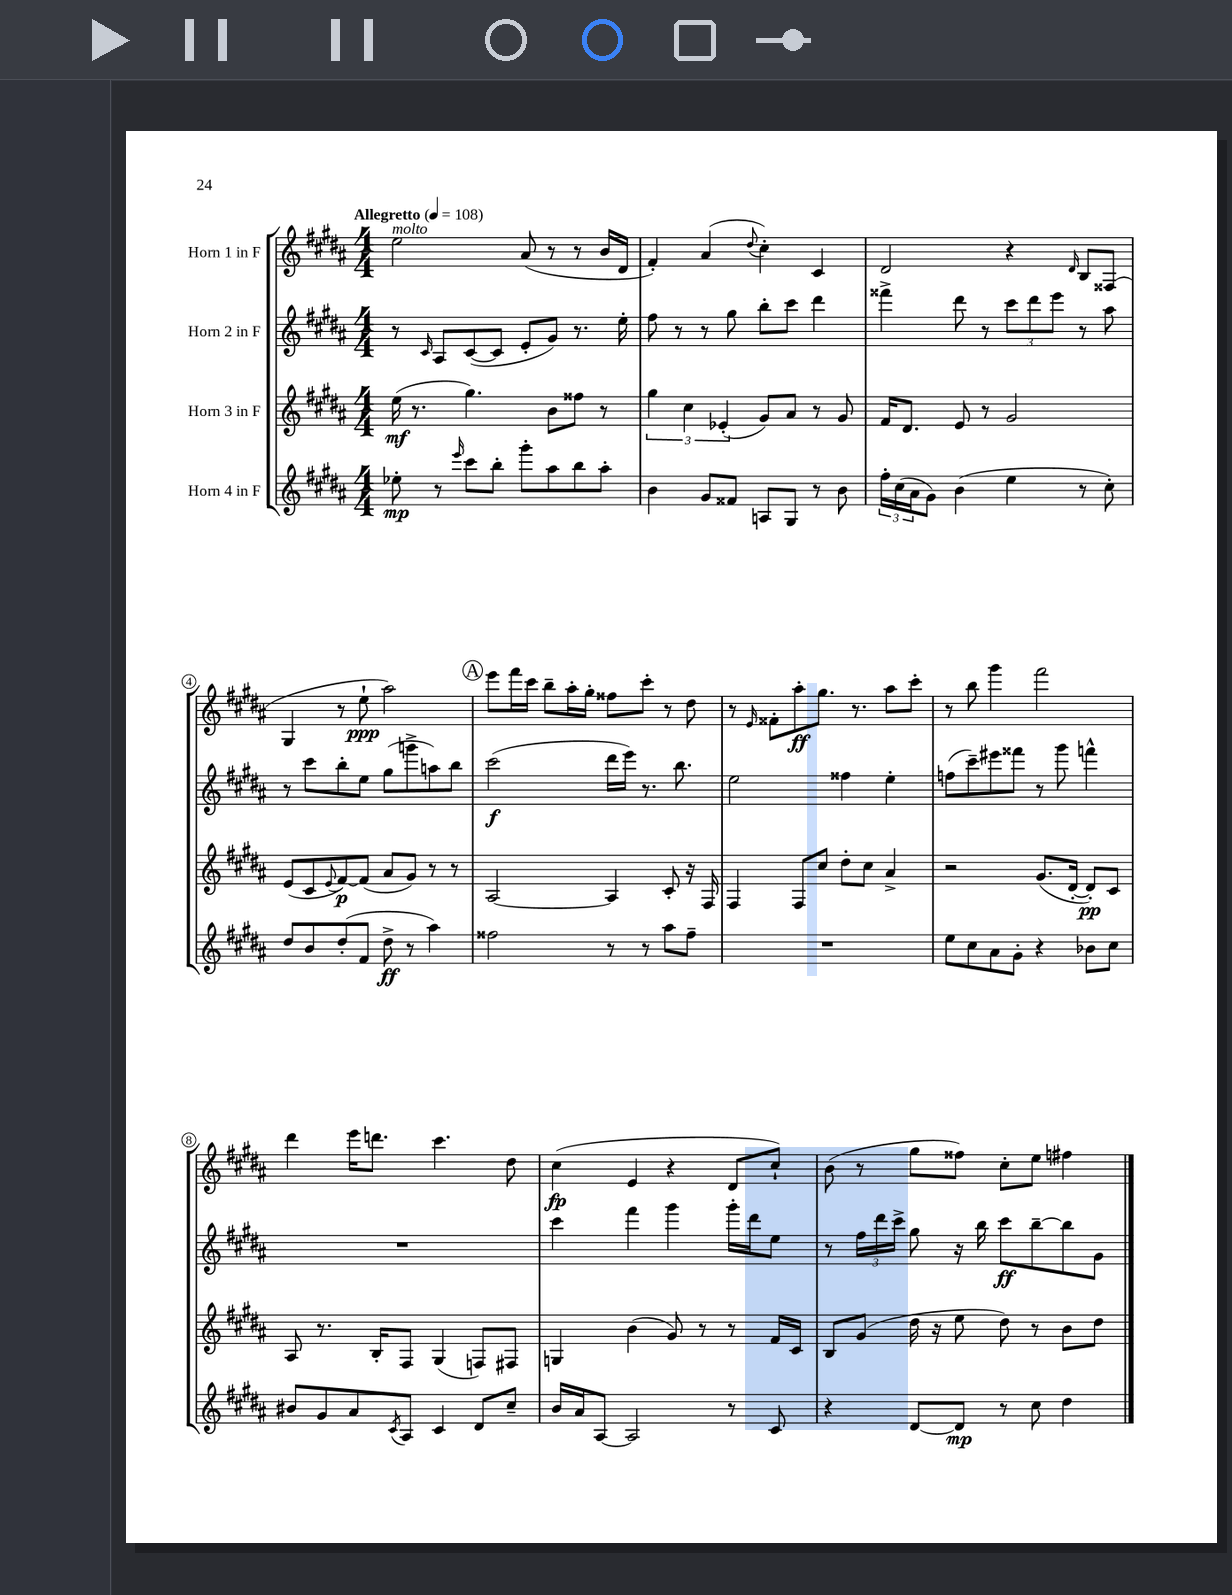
<<
\new StaffGroup <<
\new Staff = "s0" \with { instrumentName = "Horn 1 in F" } {
    \clef treble \key b \major \numericTimeSignature \time 4/4 \tempo "Allegretto" 4 = 108
    e''2^\markup { \italic "molto" } ais'8( r8 r8 b'16 dis'16 |
    fis'4-.) ais'4( \appoggiatura { dis''8 } cis''4-.) cis'4 |
    dis'2 r4 \grace { dis'16 } b8 fisis8( |
    gis4 r8 e''8-!\ppp ais''2) |
    \mark \markup { \circle "A" } e'''8 fis'''16 cis'''16 b''8-- ais''16-. gis''16-. fisis''8 cis'''8-. r8 dis''8 |
    r8 \grace { e'16 } fisis'8-. ais''8-.\ff gis''8. r8. ais''8 cis'''8-. |
    r8 b''8 gis'''4 fis'''2 |
    dis'''4 e'''16 d'''8. cis'''4. dis''8 |
    cis''4\fp( e'4 r4 dis'8 cis''8-!) |
    b'8( r8 gis''8 fisis''8) cis''8-. e''8 fis''4 \bar "|." |
}
\new Staff = "s1" \with { instrumentName = "Horn 2 in F" } {
    \clef treble \key b \major \numericTimeSignature \time 4/4
    r8 \grace { cis'16 } ais8 cis'8~( cis'8 e'8-. gis'8) r8. e''16-. |
    fis''8 r8 r8 gis''8 b''8-. cis'''8 dis'''4 |
    fisis'''4-> dis'''8 r8 \tuplet 3/2 { cis'''8 dis'''8 e'''8 } r8 ais''8 |
    r8 cis'''8 b''8-. e''8 gis''8( g'''8-> a''8) b''8 |
    \mark \markup { \circle "A" } cis'''2\f( dis'''16 e'''16) r8. b''8. |
    e''2 fisis''4 e''4-. |
    f''8( cis'''8--) eis'''8 fisis'''8 r8 gis'''8 f'''4-^ |
    R1 |
    cis'''4 fis'''4 gis'''4 gis'''16-. dis'''16 e''8 |
    r8 \tuplet 3/2 { fis''16 dis'''16 cis'''16-> } gis''8 r16 b''16 cis'''8\ff b''8~-- b''8 gis'8 \bar "|." |
}
\new Staff = "s2" \with { instrumentName = "Horn 3 in F" } {
    \clef treble \key b \major \numericTimeSignature \time 4/4
    e''16\mf( r8. gis''4.) b'8 fisis''8 r8 |
    \tuplet 3/2 { gis''4 cis''4 ees'4-.( } gis'8) ais'8 r8 gis'8 |
    fis'16 dis'8. e'8 r8 gis'2 |
    e'8( cis'8 \appoggiatura { e'8 } fis'8~\p) fis'8( ais'8 gis'8) r8 r8 |
    \mark \markup { \circle "A" } ais2~ ais4 cis'8-. r16 fis16 |
    fis4 fis8 cis''8 dis''8-. cis''8 ais'4-> |
    r2 gis'8.( dis'16~-. dis'8-.\pp) cis'8 |
    ais8 r8. b16-. fis8 gis4( f8) fis8 |
    g4 b'4( gis'8) r8 r8 fis'16 cis'16 |
    b8 gis'8( dis''16 r16 e''8 dis''8) r8 b'8 dis''8 \bar "|." |
}
\new Staff = "s3" \with { instrumentName = "Horn 4 in F" } {
    \clef treble \key b \major \numericTimeSignature \time 4/4
    ees''8-.\mp r8 \grace { e'''16 } cis'''8 b''8-. gis'''8-. ais''8 b''8 ais''8-. |
    b'4 gis'8 fisis'8 a8 gis8 r8 b'8 |
    \tuplet 3/2 { fis''16-. cis''16( ais'16 } gis'8) b'4( e''4 r8 cis''8-.) |
    dis''8 b'8 dis''8-.( fis'8 dis''8->\ff r8 ais''4) |
    \mark \markup { \circle "A" } fisis''2 r8 r8 ais''8 fisis''8-- |
    R1 |
    e''8 cis''8 ais'8 gis'8-. r4 bes'8 cis''8 |
    bis'8 gis'8 ais'8 \acciaccatura { cis'8 } ais8 cis'4 dis'8 cis''8-- |
    b'16 ais'16 ais8~ ais2 r8 cis'8 |
    r4 dis'8~ dis'8\mp r8 cis''8 dis''4 \bar "|." |
}
>>
>>
\layout { \context { \Score \override BarNumber.stencil = #(make-stencil-circler 0.1 0.3 ly:text-interface::print) } }
